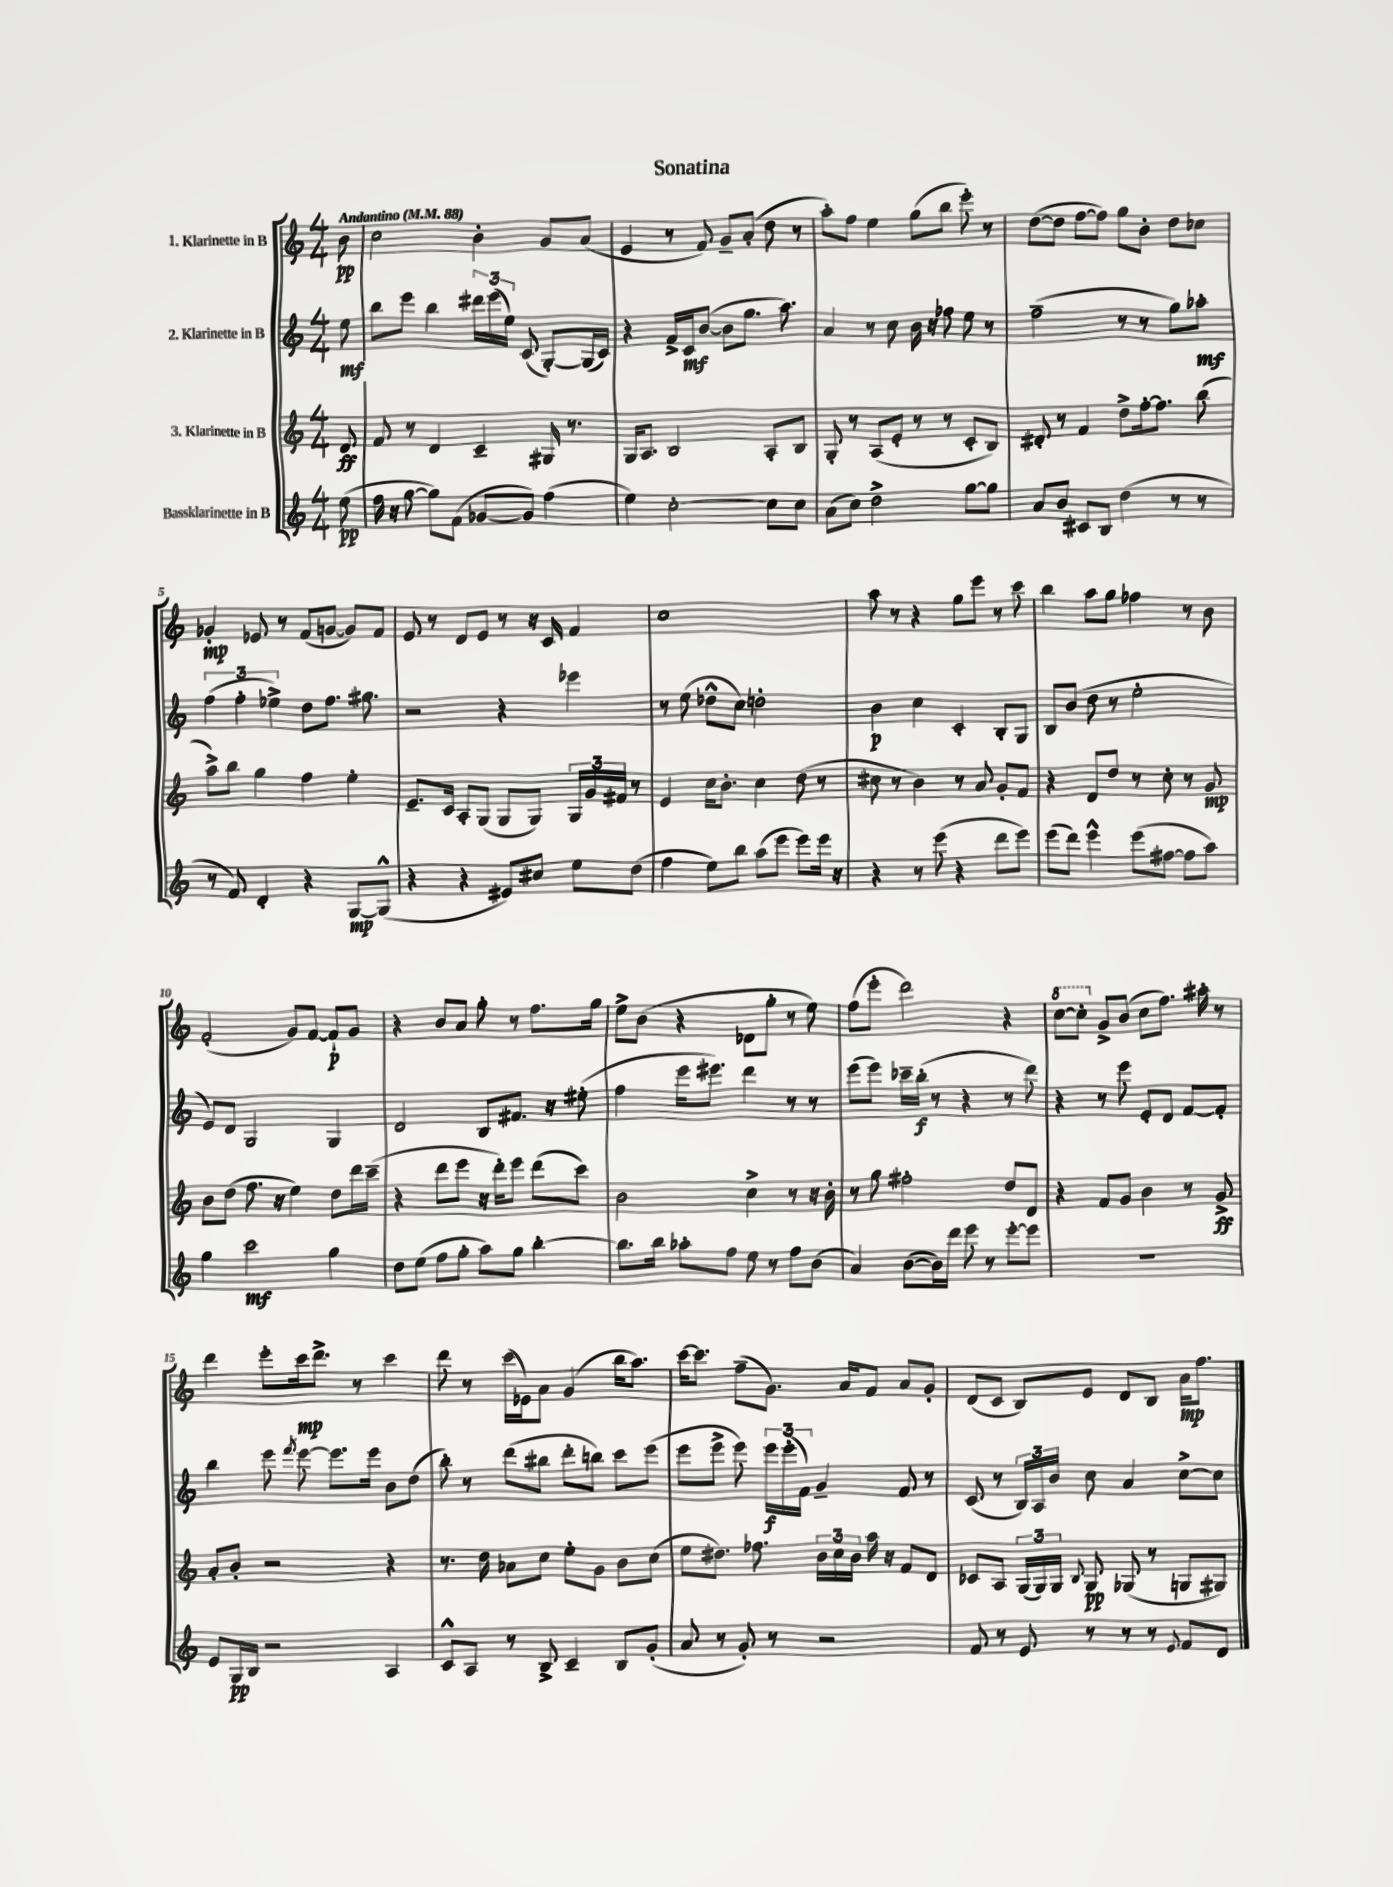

**kern	**kern	**kern	**kern
*staff4	*staff3	*staff2	*staff1
*clefG2	*clefG2	*clefG2	*clefG2
*k[]	*k[]	*k[]	*k[]
*M4/4	*M4/4	*M4/4	*M4/4
*MM88	*MM88	*MM88	*MM88
(8ee	8d	8ee	8b
=	=	=	=
16ff	8f	8bb	2cc
16r	.	.	.
[8gg	8r	8eee	.
8gg])	4d	4bb	.
(8f	.	.	.
[8g-	4c~	24ddd#	4b'
.	.	(24eee	.
.	.	24ee)	.
8g-])	.	(8c	.
(4ff	16G#	[8G')	8g
.	8.r	.	.
.	.	(16G]	(8a
.	.	16c)	.
=	=	=	=
4ee)	16G	4r	4e
.	8.A	.	.
[2cc'	2B	16f^	8r
.	.	16c	.
.	.	([8b	8f)
.	.	8b]	8g~
.	.	8.gg	(8a'
8cc]	8A'	.	8dd
.	.	8.aa)	.
8cc	8B	.	8r
=	=	=	=
(8a	8G'	4a	8aa')
8cc)	8r	.	8ff
2dd^	(8A	8r	4ee
.	8e'	8cc	.
.	8r	16b	(8gg
.	.	16r	.
.	8r	8ff-	8bb
[8gg	8c'	8ee	8eee')
8gg]	8B)	8r	8r
=	=	=	=
8a	8d#'	(2ff~	([8dd
8b	8r	.	8dd]
8c#	4f	.	[8ff
8B	.	.	8ff])
(4dd	8dd^	8r	8gg
.	[16ff'	8r	8b'
.	8.ff]	.	.
8r	.	8gg)	8dd
8r	(8bb	8aa-'	8cc-
=	=	=	=
8r	8aa^)	(6ff	4g-'
8f)	8bb	.	.
.	.	6ff'	.
4d'	4gg	.	8e-
.	.	6ee-^)	.
.	.	.	8r
4r	4ff	8dd	(8f
.	.	8.ff	[8g
[8G	4ee'	.	8g])
.	.	8.gg#	.
(8G^^]	.	.	8f
=	=	=	=
4r	8.e~	2r	8e
.	.	.	8r
.	16c	.	.
4r	8A'	.	8d
.	(8G	.	8e
8e#)	8G	4r	8r
8cc#	8G)	.	16r
.	.	.	16c
8ee	24G	4eee-	4f
.	24g	.	.
.	24f#	.	.
(8dd	8r	.	.
=	=	=	=
4ff	4e	8r	1cc
.	.	(8ee	.
8ee)	16cc	8dd-^^	.
.	8.b'	.	.
8bb	.	8cc)	.
(8aa	4cc	2dd'	.
8eee	.	.	.
8eee)	(8dd	.	.
16eee	8r	.	.
16r	.	.	.
=	=	=	=
4r	8cc#	4b	8aa
.	8r	.	8r
8r	4b)	4cc	4r
(8eee	.	.	.
4r	8r	4c'	8gg
.	8a	.	8eee
8ddd	8g'	8B'	8r
8eee)	8f	8G	8ccc
=	=	=	=
(8eee	4r	8B	4bb
8ddd)	.	(8b	.
4eee^^	8d	8dd	8aa
.	8dd	8r	8gg
(8eee	8r	2ee'	4ff-
[8ff#	8cc'	.	.
8ff#]	8r	.	8r
8aa)	8g	.	8b
=	=	=	=
4gg	8b	8e)	(2f'
.	(8dd	8d	.
2ccc	8.ff	2G	.
.	16r	.	.
.	4ee)	.	8g)
.	.	.	[8f
4gg	8dd	4G	8f`]
.	16ddd	.	8g
.	(16ccc~	.	.
=	=	=	=
8dd	4r	2d	4r
(8ee	.	.	.
8ff	8ddd	.	8b
8gg'	8eee	.	8a
8aa)	16r	8B	8gg'
.	16ddd')	.	.
8gg	8eee	8.f#	8r
[4bb'	(8ddd	.	8.ff
.	.	16r	.
.	8ccc)	(8ee#'	.
.	.	.	16gg
=	=	=	=
8.bb]	2b	4ff	8ee^
.	.	.	(8b
16bb	.	.	.
8aa-'	.	16eee	4r
.	.	8.eee#)	.
8ff	.	.	.
8ee	4cc^	4ddd	8d-
8r	.	.	8gg'
8ff	8r	8r	8r
(8b	16r	8r	8ee)
.	16b'	.	.
=	=	=	=
4a)	8r	(8eee	(8ff
.	8gg	8eee)	8eee'
([8b	2ff#'	16ccc-~	2ddd)
.	.	(16bb'	.
16b])	.	8r	.
16ddd	.	.	.
8eee	.	4r	.
8r	.	.	.
[8eee'	8dd	8r	4r
8eee]	8d	8ddd)	.
=	=	=	=
1r	4r	4r	[8ccc
.	.	.	8ccc']
.	8f	8r	8g^
.	8g	8eee	(8b
.	4b	8e'	8cc
.	.	8d	8.ff)
.	8r	[8f	.
.	.	.	16aa#'
.	8g^	8f']	8r
=	=	=	=
8e	8a'	4bb	4ddd
16G	8b'	.	.
16B	.	.	.
2r	2r	8eee	8eee'
.	.	8qfff	.
.	.	[8eee	16ccc
.	.	.	8.ddd^
.	.	8.eee]	.
.	.	.	8r
.	.	16eee	.
4A	4r	8b	4ccc
.	.	(8dd	.
=	=	=	=
8c^^	8.r	8bb')	8ddd
8A	.	8r	8r
.	16dd	.	.
8r	8a-	(8ddd	(16ccc
.	.	.	16e-)
8B^	8cc	8bb#	8a
4c~	8ee'	8ddd'	(4g
.	8g	8bb)	.
8B	8b	8ccc	16bb
.	.	.	8.aa)
(8g'	(8cc	(8eee	.
=	=	=	=
8a	8ee	8eee	[16ccc
.	.	.	8.ccc]
8r	8.dd#)	8eee^	.
8g')	.	8eee)	(8ff~
.	8.ff-	.	.
8r	.	24eee	8.g)
.	.	(24eee'	.
.	.	24f)	.
2r	24b	4g~	.
.	24cc	.	.
.	.	.	16a
.	24b	.	.
.	16aa	.	8f
.	16r	.	.
.	8f	8f	8a
.	8d	8r	8g'
=	=	=	=
8f	8c-	(8c	(8d
8r	8A	8r	8c
8e	(24G	24B)	8B)
.	24G)	24A	.
.	24G	24b	.
.	8qqB	.	.
8r	8G	8cc	8e
8r	(8G-	4a	8d
8r	8r	.	8B
8qqe	.	.	.
8f	8G	[8cc^	16a
.	.	.	8.ff
8d	8G#)	8cc]	.
==	==	==	==
*-	*-	*-	*-
